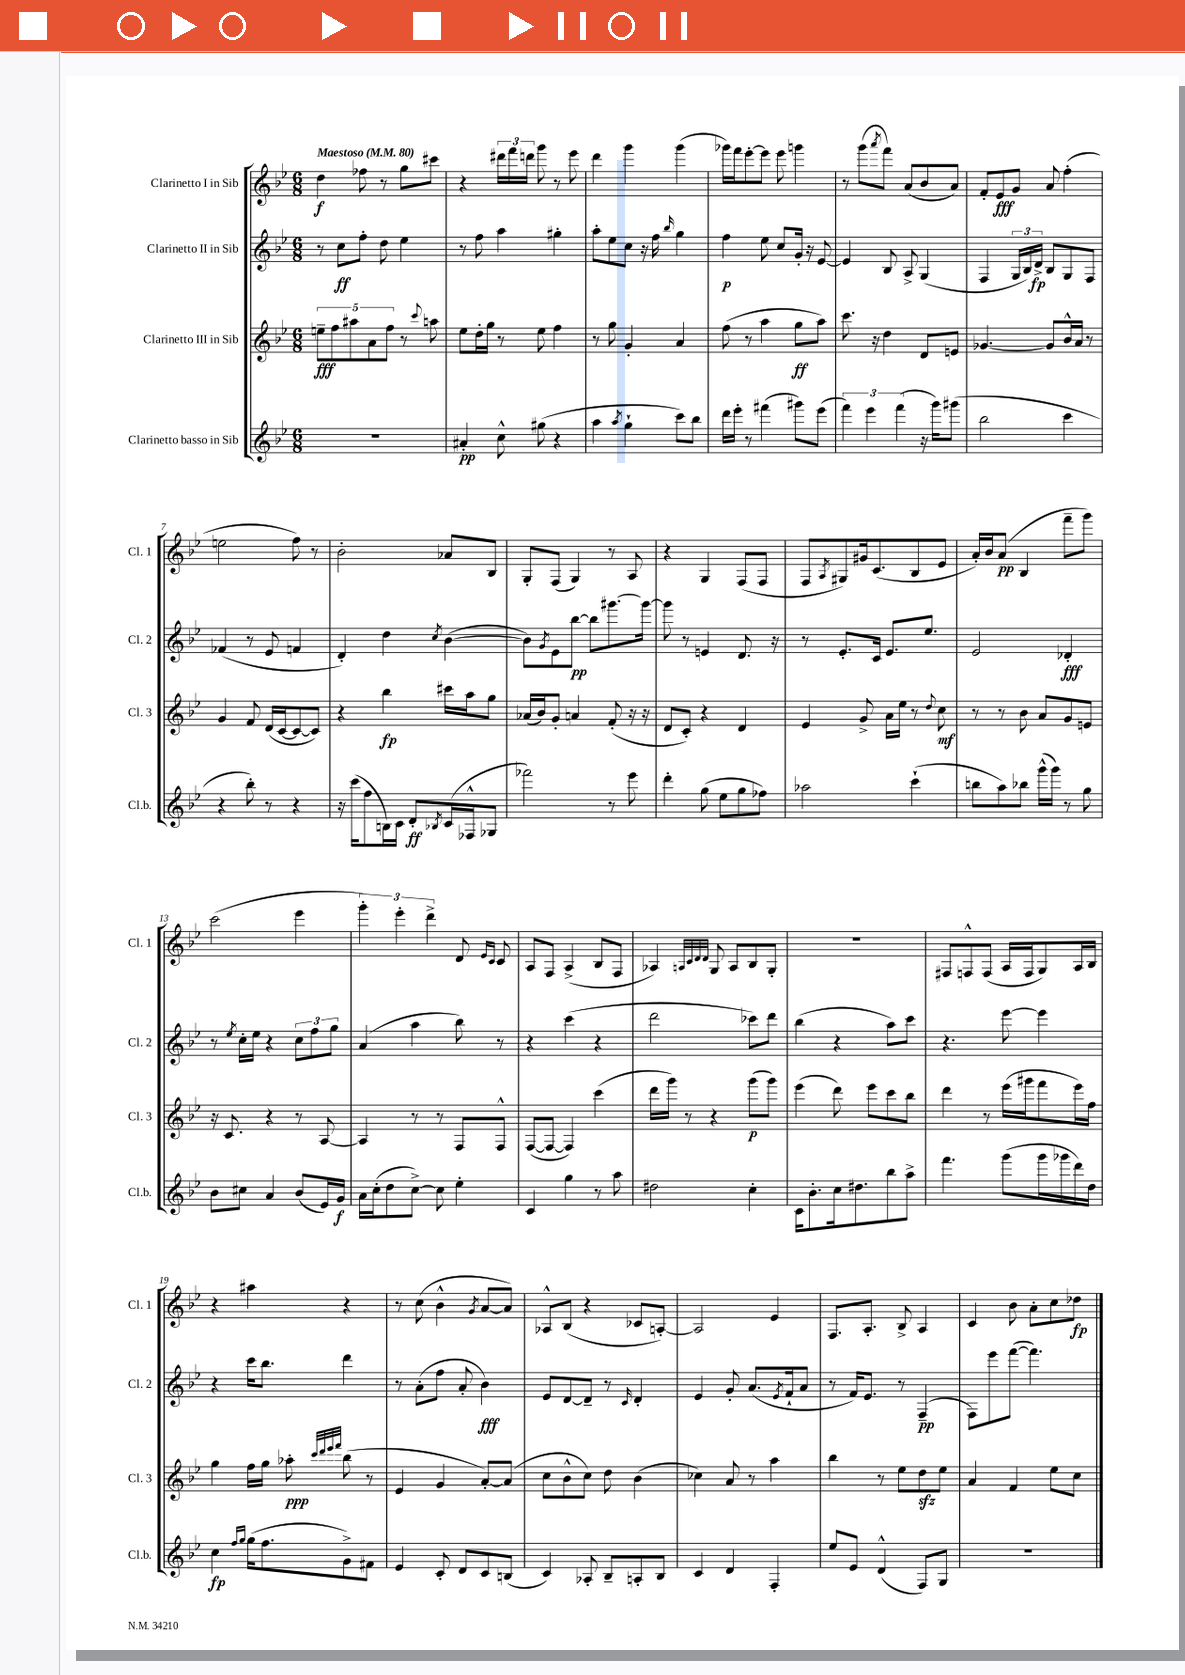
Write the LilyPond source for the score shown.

<<
\new StaffGroup <<
\new Staff = "s0" \with { instrumentName = "Clarinetto I in Sib" shortInstrumentName = "Cl. 1" } {
    \clef treble \key bes \major \numericTimeSignature \time 6/8 \tempo "Maestoso" 4 = 80
    d''4\f fes''8 r8 g''8 cis'''8 |
    r4 \tuplet 3/2 { dis'''16 f'''16 d'''16 } g'''8 r8 ees'''8 |
    d'''4 g'''4 g'''4( |
    ges'''16) f'''16 ees'''8~-. ees'''8 ees'''8 g'''4 |
    r8 g'''8( \acciaccatura { a'''8 } f'''8) a'8( bes'8 a'8) |
    f'8-. ees'8\fff g'8 a'8 f''4-.( |
    e''2 f''8) r8 |
    bes'2-. aes'8 bes8 |
    g8-. f8( g4) r8 a8 |
    r4 g4 f8( f8 |
    f8 \acciaccatura { a8 } gis8) gis'16 c'8.( bes8 ees'8 |
    a'16-.) bes'16 a'8\pp( bes4 f'''8-- g'''8) |
    c'''2( ees'''4 |
    \tuplet 3/2 { g'''4-.) ees'''4-. d'''4-> } d'8 \grace { ees'16 c'16 } c'8 |
    a8 f8 a4->( bes8 f8 |
    aes4) \grace { a32 c'32 d'32 d'32 } g8 a8 bes8 g8-. |
    R2. |
    fis8 f8-^ f8( a16 f16 g8) a16 bes16 |
    r4 ais''4 r4 |
    r8 c''8( bes'4-^ \acciaccatura { g'8 } a'8~ a'8) |
    aes8-^ bes8( r4 ces'8 a8~-.) |
    a2 ees'4 |
    f8. a8.-. bes8-> a4 |
    c'4 bes'8 a'8-. c''8 des''8\fp \bar "|." |
}
\new Staff = "s1" \with { instrumentName = "Clarinetto II in Sib" shortInstrumentName = "Cl. 2" } {
    \clef treble \key bes \major \numericTimeSignature \time 6/8
    r8 c''8\ff f''8-. d''8 ees''4 |
    r8 f''8 a''4 gis''4-. |
    a''8-. ees''8 c''8 r16 f''16 \grace { bes''16 } g''4 |
    f''4\p ees''8 c''8 g'16-. r16 ees'8~ |
    ees'4 bes8 a8-> g4( |
    f4 \tuplet 3/2 { g16 bes16) d'16->\fp } bes8 g8 f8 |
    fes'4( r8 ees'8 f'4 |
    d'4-.) d''4 \acciaccatura { c''8 } bes'4~( |
    bes'8) \acciaccatura { g'8 } ees'8 bes''8~\pp bes''8 gis'''8.~ gis'''16~ |
    gis'''8 r8 e'4 d'8. r16 |
    r8 ees'8.-. c'16 ees'8. ees''8. |
    ees'2 des'4-.\fff |
    r8 \acciaccatura { ees''8 } c''16-. ees''16 r4 \tuplet 3/2 { c''8 f''8 g''8 } |
    a'4( a''4 bes''8) r8 |
    r4 c'''4( r4 |
    d'''2 ces'''8) d'''8 |
    bes''4( r4 a''8) c'''8 |
    r4. ees'''8~ ees'''4 |
    r4 c'''16 bes''8. d'''4 |
    r8 a'8-.( f''8 a'8-. bes'4\fff) |
    ees'8 d'8~ d'8-- r8 \grace { c'16 } d'4-. |
    ees'4 g'8-. a'8.( \acciaccatura { ees'8 } f'16-! a'8 |
    r8 f'16) ees'8. r8 f4--\pp( |
    f8) ees'''8 f'''8~( f'''4.) \bar "|." |
}
\new Staff = "s2" \with { instrumentName = "Clarinetto III in Sib" shortInstrumentName = "Cl. 3" } {
    \clef treble \key bes \major \numericTimeSignature \time 6/8
    \tuplet 5/4 { e''8--\fff f''8 ais''8 a'8 f''8 } r8 \appoggiatura { c'''8 } a''8 |
    ees''8 d''16-. g''16 r8 ees''8 f''4 |
    r8 g''8 g'4-. a'4 |
    f''8( r8 a''4 g''8\ff a''8) |
    c'''8. r16 d''4 d'8 e'8 |
    ges'4.~ ges'8 bes'16-^ a'16 r8 |
    g'4 f'8 d'16( c'16~ c'8~ c'8) |
    r4 bes''4\fp cis'''16 a''16 g''8 |
    aes'16( bes'16) g'8-. a'4 f'8-.( r16 r16 |
    d'8 c'8-.) r4 d'4 |
    ees'4 g'8-> a'16 ees''16 r8 \appoggiatura { d''8 } c''8\mf |
    r8 r8 bes'8 a'8 g'8 e'8 |
    r16 c'8. r4 r8 a8~ |
    a4 r8 r8 f8 f8-^ |
    f8~( f8~ f4) c'''4( |
    d'''16 g'''16) r8 r4 g'''8\p( g'''8) |
    ees'''4( d'''8) ees'''8 c'''8 bes''8 |
    d'''4 r8 ees'''16( gis'''16 f'''8 ees'''16) f''16 |
    g''4 f''16 g''16 aes''8-.\ppp \grace { c'''32 d'''32 ees'''32 f'''32 } bes''8( r8 |
    ees'4 g'4 a'8~-.) a'8( |
    c''8 bes'8-^ c''8) d''8 bes'4( |
    ces''4) a'8 r8 a''4 |
    bes''4 r8 ees''8 d''8\sfz ees''8 |
    a'4 f'4 ees''8 c''8 \bar "|." |
}
\new Staff = "s3" \with { instrumentName = "Clarinetto basso in Sib" shortInstrumentName = "Cl.b." } {
    \clef treble \key bes \major \numericTimeSignature \time 6/8
    R2. |
    ais'4-.\pp c''8-^ gis''8( r4 |
    a''4 \acciaccatura { a''8 } g''4-! c'''8) bes''8 |
    d'''16 ees'''16-. r8 fis'''4( gis'''8) ees'''8( |
    \tuplet 3/2 { f'''4) ees'''4 f'''4( } r16 g'''16) gis'''8( |
    bes''2 c'''4 |
    r4 bes''8-.) r8 r4 |
    r16 c'''16( f''8 b16) c'16 d'8-.\ff \acciaccatura { bes8 } c'16( fes16-^ ges8 |
    fes'''2) r8 ees'''8 |
    d'''4-. g''8( ees''8 g''8 fes''8) |
    aes''2 c'''4-!( |
    b''8 a''8) bes''8 g'''16-^( g'''16) r8 g''8 |
    bes'8 cis''8 a'4 bes'8( ees'16) g'16\f |
    a'16 c''16-.( d''8 c''8~->) c''8 ees''4-. |
    c'4 g''4 r8 a''8 |
    dis''2 c''4-. |
    c'16 bes'8.-. c''16 dis''8. bes''8 a''8-> |
    f'''4. g'''8( g'''16 ges'''16 d'''16) d''16 |
    c''4\fp \grace { f''16 g''16 } g''16( f''8. g'8->) fis'8 |
    ees'4 c'8-. d'8 c'8 b8( |
    c'4) aes8-. bes8-- a8-. bes8 |
    c'4 d'4 f4-. |
    ees''8 ees'8 d'4-^( f8) g8 |
    R2. \bar "|." |
}
>>
>>
